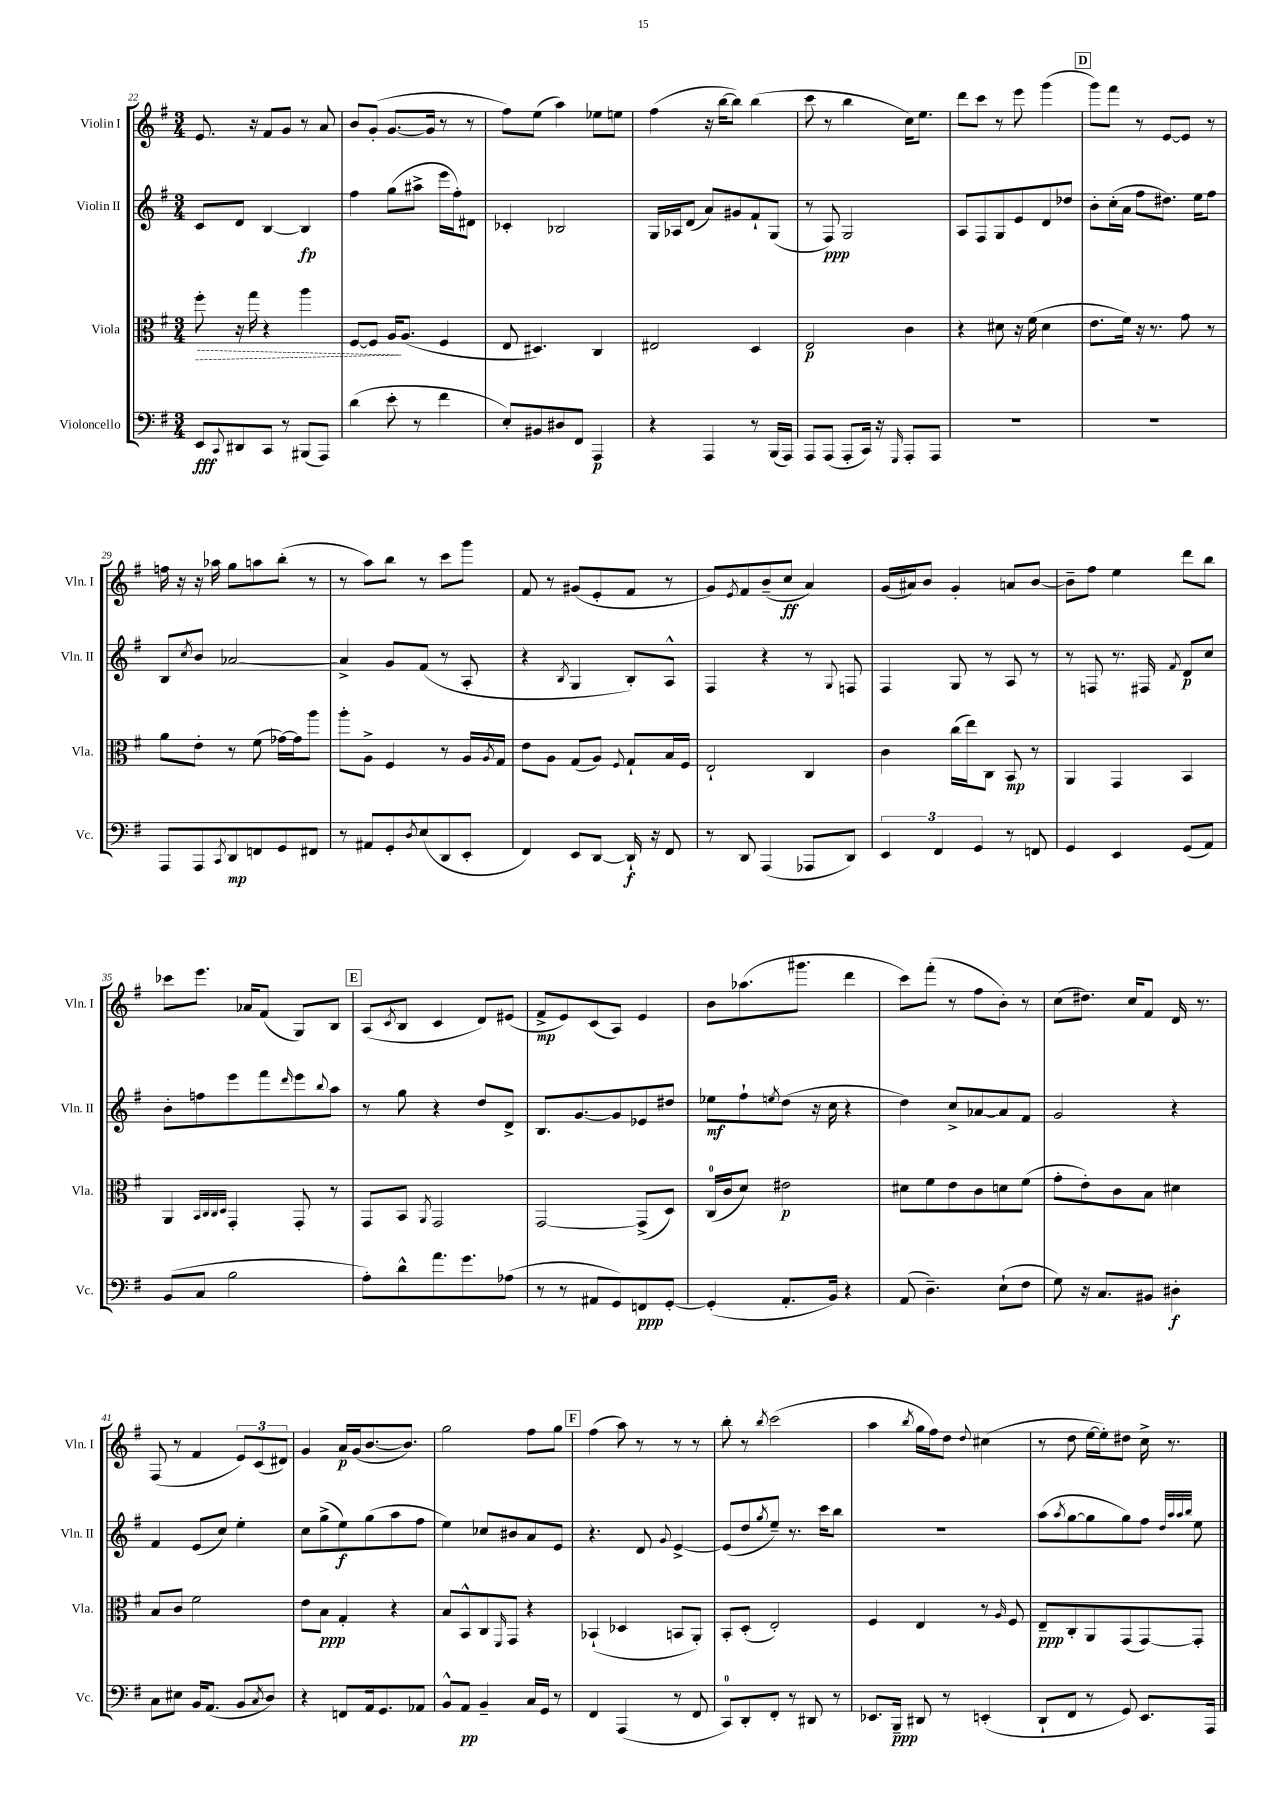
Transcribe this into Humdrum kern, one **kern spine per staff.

**kern	**dynam	**kern	**dynam	**kern	**dynam	**kern	**dynam
*part4	*part4	*part3	*part3	*part2	*part2	*part1	*part1
*staff4	*staff4	*staff3	*staff3	*staff2	*staff2	*staff1	*staff1
*I"Violoncello	*	*I"Viola	*	*I"Violin II	*	*I"Violin I	*
*I'Vc.	*	*I'Vla.	*	*I'Vln. II	*	*I'Vln. I	*
*clefF4	*	*clefC3	*	*clefG2	*	*clefG2	*
*k[f#]	*	*k[f#]	*	*k[f#]	*	*k[f#]	*
*M3/4	*	*M3/4	*	*M3/4	*	*M3/4	*
=22	=22	=22	=22	=22	=22	=22	=22
!	!	!	!LO:HP:b	!	!	!	!
8EE/L	fff	8ff#'\	>	8c/L	.	8.e/	.
8qqCC/	.	.	.	.	.	.	.
8DD#X/	.	16r	.	8d/J	.	.	.
.	.	16gg\	.	.	.	16r	.
8CC/J	.	4r	.	[4B/	.	8f#/L	.
8r	.	.	.	.	.	8g/J	.
(8BBB#X/L	.	4aa\	.	4B/]	fp	8r	.
8AAA/J)	.	.	.	.	.	8a/	.
=23	=23	=23	=23	=23	=23	=23	=23
(4d\	.	[8F#/L	.	4ff#\	.	8b/L	.
.	.	8F#/J]	.	.	.	(8g'/J	.
8e'\	.	16A/KL	.	(8gg\L	.	[8.g/L	.
.	.	(8.A/J	]	.	.	.	.
8r	.	.	.	8aa#X^\J	.	.	.
.	.	.	.	.	.	16g/Jk]	.
4f#\	.	4F#/	.	16eee\LL	.	8r	.
.	.	.	.	16ff#'\J)	.	.	.
.	.	.	.	8d#X\J	.	8r	.
=24	=24	=24	=24	=24	=24	=24	=24
8E'/L)	.	8E/	.	4c-X'/	.	8ff#\L)	.
8BB#X/	.	4.D#X/)	.	.	.	(8ee\J	.
8D#X/	.	.	.	2B-X/	.	4aa\)	.
8FF#/J	.	.	.	.	.	.	.
4AAA/	p	4C/	.	.	.	8ee-X\L	.
.	.	.	.	.	.	8een\J	.
=25	=25	=25	=25	=25	=25	=25	=25
4r	.	2E#X/	.	16G/LL	.	(4ff#\	.
.	.	.	.	16A-X/J	.	.	.
.	.	.	.	(8d/J	.	.	.
4AAA/	.	.	.	8a/L)	.	16r	.
.	.	.	.	.	.	[16bb\KL	.
.	.	.	.	8g#X/	.	8bb\J])	.
8r	.	4D/	.	8f#`/	.	(4bb\	.
(16BBB/LL	.	.	.	(8G/J	.	.	.
16AAA/JJ)	.	.	.	.	.	.	.
=26	=26	=26	=26	=26	=26	=26	=26
8AAA/L	.	2E/	p	8r	.	8ccc\	.
(8AAA/J	.	.	.	8F#/)	ppp	8r	.
8AAA'/L	.	.	.	2G/	.	4bb\	.
16CC/Jk)	.	.	.	.	.	.	.
16r	.	.	.	.	.	.	.
16qqGGG/	.	.	.	.	.	.	.
8AAA'/L	.	4c\	.	.	.	16cc\KL)	.
.	.	.	.	.	.	8.ee\J	.
8AAA/J	.	.	.	.	.	.	.
=27	=27	=27	=27	=27	=27	=27	=27
2.r	.	4r	.	8A/L	.	8ddd\L	.
.	.	.	.	8F#/	.	8ccc\J	.
.	.	8d#X\	.	8G/	.	8r	.
.	.	16r	.	8e/	.	8eee\	.
.	.	(16f#\	.	.	.	.	.
.	.	4d#\	.	8d/	.	(4ggg\	.
.	.	.	.	8dd-X/J	.	.	.
!!LO:REH:place=s1:t=D
=28	=28	=28	=28	=28	=28	=28	=28
2.r	.	8.e\L	.	8b'\L	.	8ggg\L)	.
.	.	.	.	(16cc'\L	.	8fff#\J	.
.	.	16f#\Jk)	.	16a\JJ	.	.	.
.	.	16r	.	8ff#\L	.	8r	.
.	.	8.r	.	.	.	.	.
.	.	.	.	8.dd#X\J)	.	[8e/L	.
.	.	8g\	.	.	.	8e/J]	.
.	.	.	.	16ee\KL	.	.	.
.	.	8r	.	8ff#\J	.	8r	.
!!LO:LB:g=z
=29	=29	=29	=29	=29	=29	=29	=29
8AAA/L	.	8a\L	.	8B/L	.	16ffn\	.
.	.	.	.	.	.	16r	.
.	.	.	.	8qcc/	.	.	.
8AAA/	.	8e'\J	.	8b/J	.	16r	.
.	.	.	.	.	.	16aa-X\	.
8qCC/	.	.	.	.	.	.	.
8DD/	mp	8r	.	[2a-X/	.	8gg\L	.
8FFn/	.	(8f#\	.	.	.	8aan\	.
8GG/	.	[16g-X\LL)	.	.	.	(8bb'\J	.
.	.	16g-\J]	.	.	.	.	.
8FF#X/J	.	8aa\J	.	.	.	8r	.
=30	=30	=30	=30	=30	=30	=30	=30
8r	.	8aa'\L	.	4a-^/]	.	8r	.
8AA#X/L	.	8A^\J	.	.	.	8aa\L)	.
8GG'/	.	4F#/	.	8g/L	.	8bb\J	.
8qD/	.	.	.	.	.	.	.
(8E/	.	.	.	(8f#/J	.	8r	.
8DD/	.	8r	.	8r	.	8ccc\L	.
8EE'/J	.	16A/LL	.	8A'/	.	8ggg\J	.
.	.	8qA/	.	.	.	.	.
.	.	16G/JJ	.	.	.	.	.
=31	=31	=31	=31	=31	=31	=31	=31
4FF#/)	.	8e\L	.	4r	.	8f#/	.
.	.	8A\J	.	.	.	8r	.
.	.	.	.	8qB/	.	.	.
8EE/L	.	(8G/L	.	4G/	.	(8g#X/L	.
[8DD/J	.	8A/J)	.	.	.	8e'/	.
.	.	8qqF#/	.	.	.	.	.
16DD`/]	f	8G`/L	.	8B'/L)	.	8f#/J	.
16r	.	.	.	.	.	.	.
8FF#/	.	16B/L	.	8A^^/J	.	8r	.
.	.	16F#/JJ	.	.	.	.	.
=32	=32	=32	=32	=32	=32	=32	=32
8r	.	2E`/	.	4F#/	.	8g/L)	.
.	.	.	.	.	.	8qe/	.
8DD/	.	.	.	.	.	8f#/	.
(4AAA/	.	.	.	4r	.	(8b~/	.
.	.	.	.	.	.	8cc/J	ff
8AAA-X/L	.	4C/	.	8r	.	4a/)	.
.	.	.	.	8qqG/	.	.	.
8DD/J)	.	.	.	8Fn/	.	.	.
=33	=33	=33	=33	=33	=33	=33	=33
6EE/	.	4c\	.	4F#/	.	(16g/LL	.
.	.	.	.	.	.	16a#X/J)	.
.	.	.	.	.	.	8b/J	.
6FF#/	.	.	.	.	.	.	.
.	.	(16cc\LL	.	8G/	.	4g'/	.
.	.	16ee\J)	.	.	.	.	.
6GG/	.	.	.	.	.	.	.
.	.	8C\J	.	8r	.	.	.
8r	.	8BB/	mp	8A/	.	8an/L	.
8FFn/	.	8r	.	8r	.	[8b/J	.
=34	=34	=34	=34	=34	=34	=34	=34
4GG/	.	4AA/	.	8r	.	8b~\L]	.
.	.	.	.	8Fn/	.	8ff#\J	.
4EE/	.	4GG/	.	8.r	.	4ee\	.
.	.	.	.	16F#X/	.	.	.
.	.	.	.	8qf#/	.	.	.
(8GG/L	.	4BB/	.	8d/L	p	8ddd\L	.
8AA/J)	.	.	.	8cc/J	.	8bb\J	.
!!LO:LB:g=z
=35	=35	=35	=35	=35	=35	=35	=35
(8BB/L	.	4AA/	.	8b'\L	.	8ccc-X\L	.
8C/J	.	.	.	8ffn\	.	8.eee\J	.
.	.	32qqBB/LLL	.	.	.	.	.
.	.	32qqC/	.	.	.	.	.
.	.	32qqC/	.	.	.	.	.
.	.	32qqD/JJJ	.	.	.	.	.
2B\	.	4GG'/	.	8eee\	.	.	.
.	.	.	.	.	.	16a-X/KL	.
.	.	.	.	8fff#\	.	(8f#/J	.
.	.	.	.	16qqddd/	.	.	.
.	.	8GG'/	.	8eee\	.	8G/L)	.
.	.	.	.	8qqbb/	.	.	.
.	.	8r	.	8aa\J	.	8B/J	.
!!LO:REH:place=s1:t=E
=36	=36	=36	=36	=36	=36	=36	=36
8A'\L)	.	8GG/L	.	8r	.	(8A/L	.
.	.	.	.	.	.	8qc/	.
8d^^\	.	8BB/J	.	8gg\	.	8B/J	.
.	.	8qAA/	.	.	.	.	.
8.a\	.	2GG/	.	4r	.	4c/	.
8.g\	.	.	.	.	.	.	.
.	.	.	.	8dd/L	.	8d/L)	.
(8A-X\J	.	.	.	8d^/J	.	(8e#X/J	.
=37	=37	=37	=37	=37	=37	=37	=37
8r	.	[2GG/	.	8.B/L	.	8f#^/L	mp
8r	.	.	.	.	.	8e/)	.
.	.	.	.	[8.g/	.	.	.
8AA#X/L	.	.	.	.	.	(8c/	.
8GG/)	.	.	.	8g/]	.	8A/J)	.
8FFn/	ppp	(8GG^/L]	.	8e-X/	.	4e/	.
[8GG'/J	.	8D/J)	.	8dd#X/J	.	.	.
=38	=38	=38	=38	=38	=38	=38	=38
(4GG'/]	.	(16C/LL	.	8ee-X\L	mf	8b\L	.
.	.	16c/J	.	.	.	.	.
.	.	8d/J)	.	8ff#`\	.	(8.aa-X\	.
.	.	.	.	8qeen/	.	.	.
8.AA'/L	.	2e#X\	p	(8dd\J	.	.	.
.	.	.	.	.	.	8.ggg#X\J	.
.	.	.	.	16r	.	.	.
16BB/Jk)	.	.	.	16cc\	.	.	.
4r	.	.	.	4r	.	4ddd\	.
=39	=39	=39	=39	=39	=39	=39	=39
(8AA/	.	8d#X\L	.	4dd\)	.	8ccc\L)	.
4.D~\)	.	8f#\	.	.	.	(8fff#'\J	.
.	.	8e\	.	8cc^/L	.	8r	.
.	.	8c\	.	[8a-X/	.	8ff#\L	.
(8E`\L	.	8dn\	.	8a-/]	.	8b'\J)	.
8F#\J	.	(8f#\J	.	8f#/J	.	8r	.
=40	=40	=40	=40	=40	=40	=40	=40
8G\)	.	8g'\L	.	2g/	.	(8cc\L	.
16r	.	8e'\)	.	.	.	8.dd#X\J)	.
8.C/L	.	.	.	.	.	.	.
.	.	8c\	.	.	.	.	.
.	.	.	.	.	.	16cc/KL	.
8BB#X/J	.	8B\J	.	.	.	8f#/J	.
4D#X'\	f	4d#X\	.	4r	.	16d/	.
.	.	.	.	.	.	8.r	.
!!LO:LB:g=z
=41	=41	=41	=41	=41	=41	=41	=41
8C\L	.	8B/L	.	4f#/	.	(8F#/	.
8E#X\J	.	8c/J	.	.	.	8r	.
16BB/KL	.	2f#\	.	(8e/L	.	4f#/	.
(8.AA/J	.	.	.	.	.	.	.
.	.	.	.	8cc/J)	.	.	.
8BB/L	.	.	.	4ee'\	.	12e/L)	.
.	.	.	.	.	.	(12c/	.
8qC/	.	.	.	.	.	.	.
8D/J)	.	.	.	.	.	.	.
.	.	.	.	.	.	12d#X/J)	.
=42	=42	=42	=42	=42	=42	=42	=42
4r	.	8e\L	.	8cc\L	.	4g/	.
.	.	8B\J	ppp	(8gg^\	.	.	.
8FFn/L	.	4G'/	.	8ee\)	f	16a/LL	p
.	.	.	.	.	.	(16g/J	.
16AA/k	.	.	.	(8gg\	.	[8.b/	.
8.GG/	.	.	.	.	.	.	.
.	.	4r	.	8aa\	.	.	.
.	.	.	.	.	.	8.b/J])	.
8AA-X/J	.	.	.	8ff#\J	.	.	.
=43	=43	=43	=43	=43	=43	=43	=43
8BB^^/L	.	8B/L	.	4ee\)	.	2gg\	.
8AA/J	pp	8BB^^/	.	.	.	.	.
4BB~/	.	8C/	.	8cc-X/L	.	.	.
.	.	16qqFF#/	.	.	.	.	.
.	.	8GG/J	.	8b#X/	.	.	.
16C/LL	.	4r	.	8a/	.	8ff#\L	.
16GG/JJ	.	.	.	.	.	.	.
8r	.	.	.	8e/J	.	8gg\J	.
!!LO:REH:place=s1:t=F
=44	=44	=44	=44	=44	=44	=44	=44
4FF#/	.	(4BB-X`/	.	4.r	.	(4ff#\	.
(4AAA/	.	4D-X/	.	.	.	8aa\)	.
.	.	.	.	8d/	.	8r	.
.	.	.	.	8qqg/	.	.	.
8r	.	8BBn/L	.	[4e^/	.	8r	.
8FF#/	.	8AA'/J)	.	.	.	8r	.
=45	=45	=45	=45	=45	=45	=45	=45
8CC/L)	.	8BB'/L	.	(8e/L]	.	8bb'\	.
8DD'/	.	(8D'/J	.	8dd/	.	8r	.
.	.	.	.	8qgg/	.	8qbb/	.
8FF#'/J	.	2E'/)	.	8ee~/J)	.	(2ccc\	.
8r	.	.	.	8.r	.	.	.
8DD#X/	.	.	.	.	.	.	.
.	.	.	.	16ccc\KL	.	.	.
8r	.	.	.	8bb\J	.	.	.
=46	=46	=46	=46	=46	=46	=46	=46
8.EE-X/L	.	4F#/	.	2.r	.	4aa\	.
16BBB~/Jk	ppp	.	.	.	.	.	.
.	.	.	.	.	.	8qbb/	.
8DD#X/	.	4E/	.	.	.	16gg\LL	.
.	.	.	.	.	.	16ff#\J)	.
8r	.	.	.	.	.	8dd\J	.
.	.	.	.	.	.	8qqdd/	.
(4EEn'/	.	8r	.	.	.	(4cc#X\	.
.	.	16qqA/	.	.	.	.	.
.	.	8F#/	.	.	.	.	.
=47	=47	=47	=47	=47	=47	=47	=47
8DD`/L	.	8E~/L	ppp	(8aa\L	.	8r	.
.	.	.	.	8qaa/	.	.	.
8FF#/J	.	8C'/	.	[8gg\	.	8dd\	.
8r	.	8AA/	.	8gg\]	.	[16ee\LL	.
.	.	.	.	.	.	16ee'\J])	.
8GG/)	.	(8GG/	.	8gg\)	.	8dd#X\J	.
8.EE/L	.	[8GG/)	.	8ff#\J	.	16cc^\	.
.	.	.	.	.	.	8.r	.
.	.	.	.	32qqdd/LLL	.	.	.
.	.	.	.	32qqaa/	.	.	.
.	.	.	.	32qqaa/	.	.	.
.	.	.	.	32qqbb/JJJ	.	.	.
.	.	8GG'/J]	.	8ee\	.	.	.
16AAA/Jk	.	.	.	.	.	.	.
==	==	==	==	==	==	==	==
*-	*-	*-	*-	*-	*-	*-	*-
